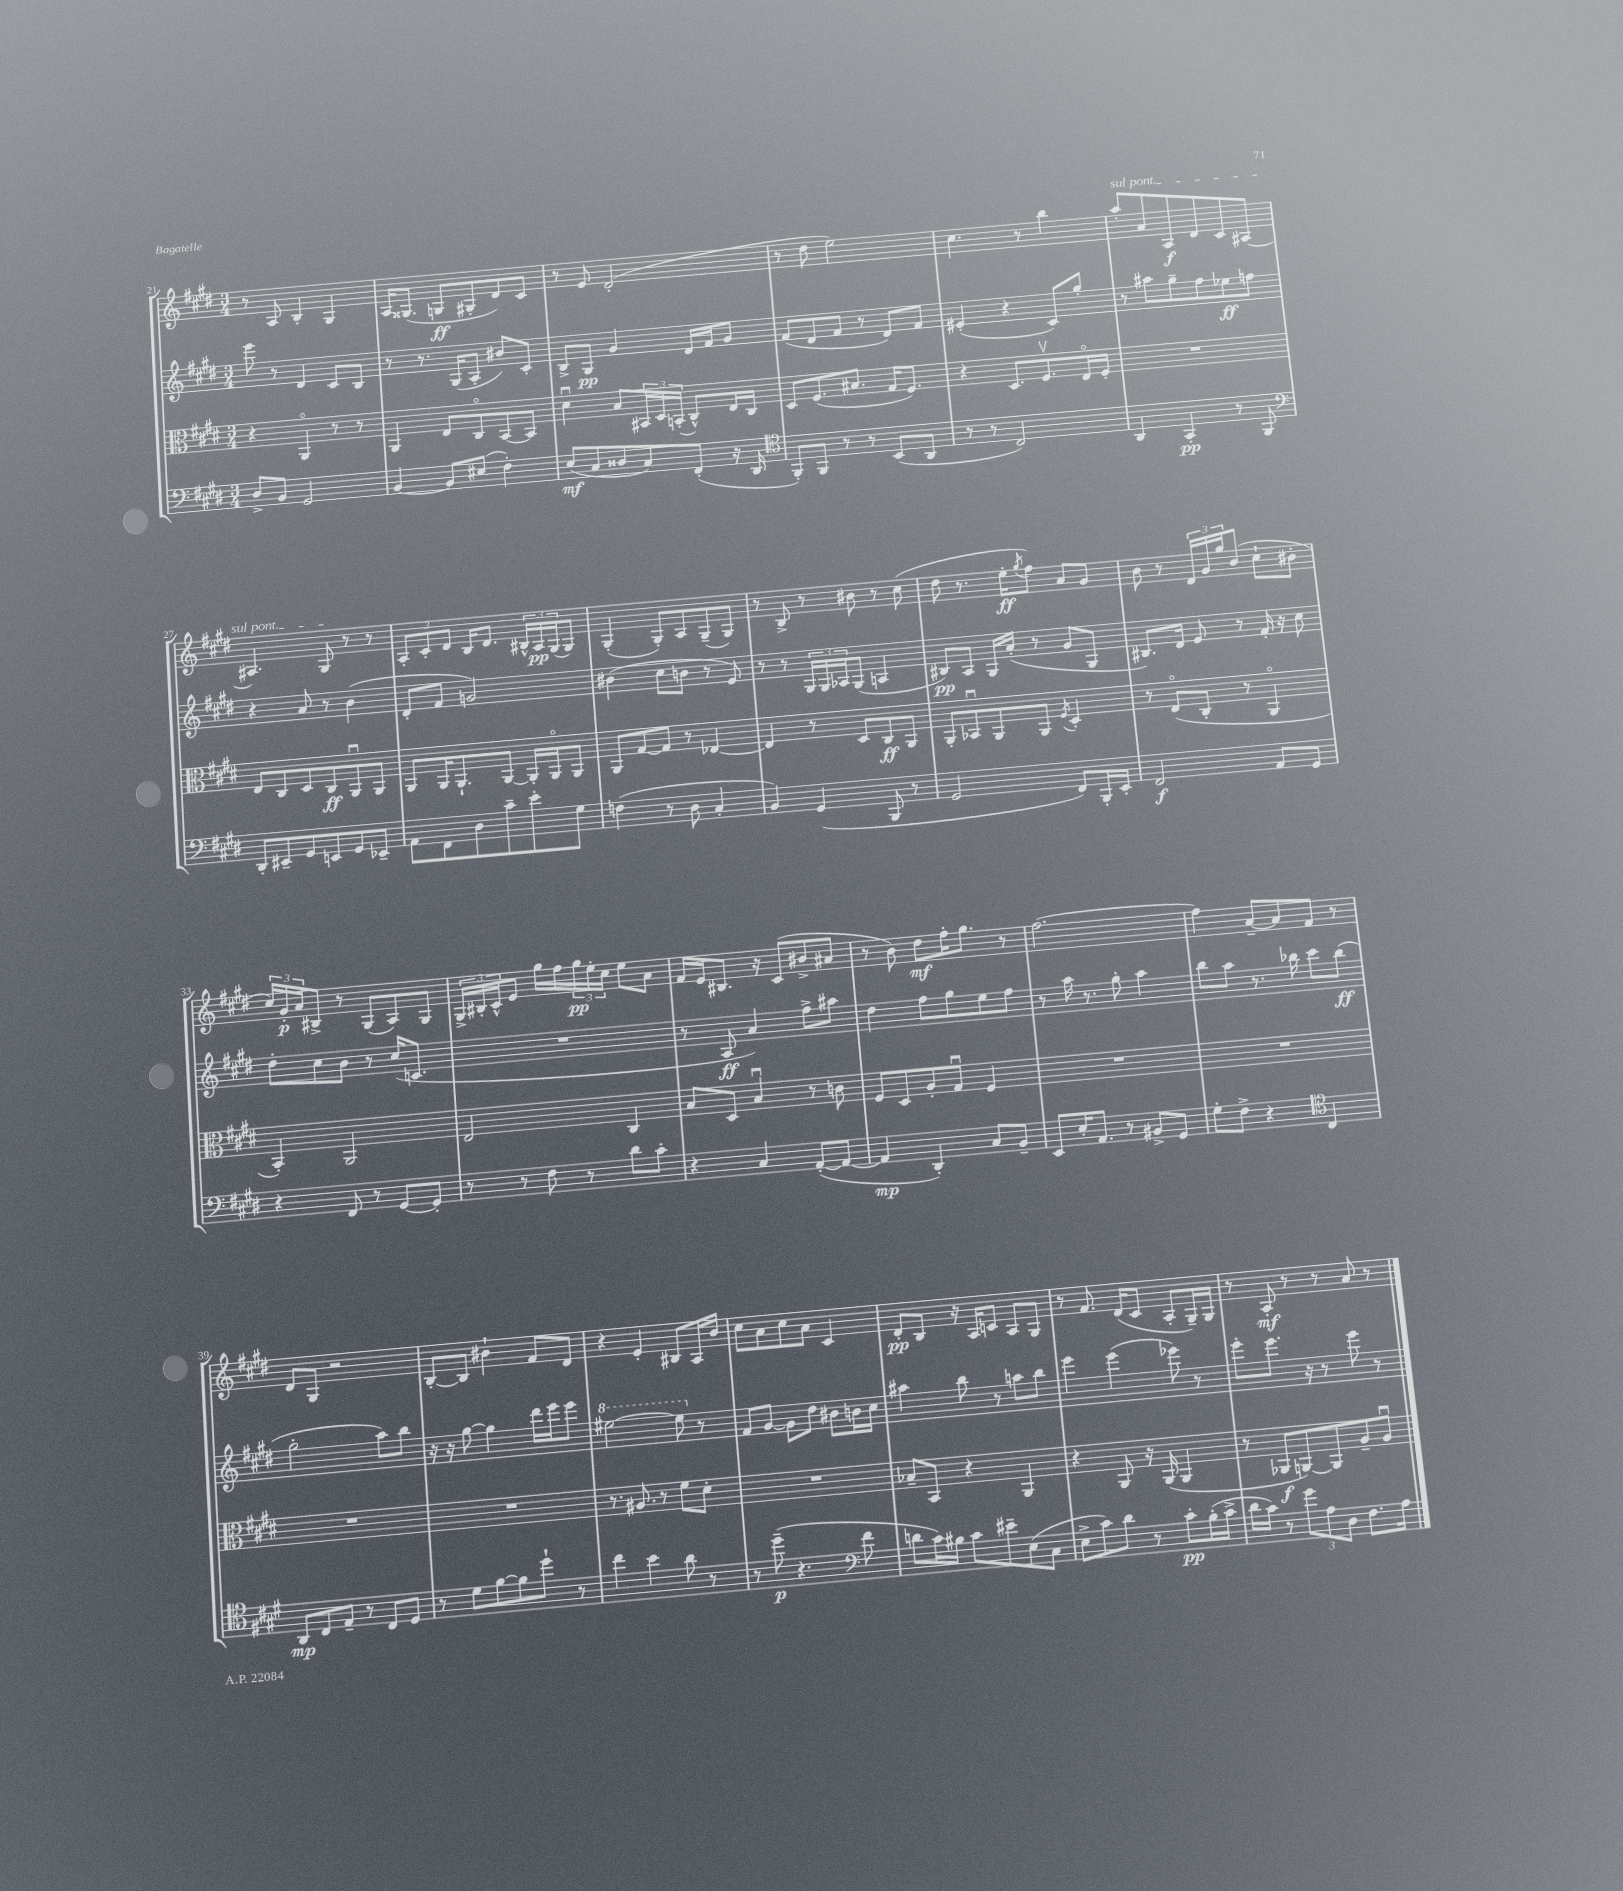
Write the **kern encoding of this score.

**kern	**kern	**kern	**kern
*staff4	*staff3	*staff2	*staff1
*clefF4	*clefC3	*clefG2	*clefG2
*k[f#c#g#d#]	*k[f#c#g#d#]	*k[f#c#g#d#]	*k[f#c#g#d#]
*M3/4	*M3/4	*M3/4	*M3/4
8D#^	4r	8eee	8r
8BB	.	8r	8A
2GG#	4AAo	4d#	4B'
.	8r	8c#	4G#
.	8r	8B	.
=	=	=	=
[4BB	4AA	8r	16A
.	.	.	(8.G##
.	.	8.r	.
8BB]	8E	.	8G
.	.	(16G#	.
(8E#	8C#o	8A'	8G#'
4F#')	[8BB	8b#)	8d#)
.	8BB]	8c#'	8c#
=	=	=	=
(8E	4d#u	8B^	8r
8C#	.	8G#	8e
8D##	8B	4g#	(2d#'
8C#)	24BB#	.	.
.	24D#	.	.
.	(24BB'	.	.
(8FF#'	8C#^^)	16d#	.
.	.	16f#	.
16r	16E	8g#	.
16DD#	16C#	.	.
=	=	=	=
*clefC4	*	*	*
8FF#')	8D#	(8f#	8r
8FF#	(8.F#	8d#	8dd#
8r	.	8f#	2ee)
.	8.B#	.	.
8r	.	8r	.
(8BB	16G#	8d#)	.
.	8.F#)	.	.
8AA	.	8f#	.
=	=	=	=
8r	4r	(4e#'	4.cc#
8r	.	.	.
2C#)	8.D#	4r	.
.	.	.	8r
.	8.F#v	.	.
.	.	8c#)	4bb
.	16Eo	8gg#'	.
.	16F#'	.	.
=	=	=	=
4AA	2.r	8r	8aa'
.	.	8aa#	8a
4GG#'	.	8gg#~	8A
.	.	8ff#	8d#
8r	.	8ee-	8c#
8FF#	.	8ff	[8A#
=	=	=	=
*clefF4	*	*	*
8DD#'	8E	4r	4.A#]
8EE#~	8C#	.	.
8GG#	8D#	8a	.
8EE	8C#	8r	8G#
8GG#	8AAu	(4b	8r
8EE-~	8AA	.	8r
=	=	=	=
8AA	8AA	8d#'	12A'
.	.	.	12c#'
8FF#	16AA	8f#	.
.	.	.	12d#
.	8.AA`	.	.
8D#	.	2g)	16B
.	.	.	8.d#
8c#~	[8AA	.	.
8e'	16AA']	.	24B#^^
.	.	.	24A
.	16AAo	.	.
.	.	.	(24G#
8G#	8AA	.	8G#)
=	=	=	=
(4F	8AA	(4b#	(4G#'
.	[8G#	.	.
8r	8G#]	8cc#	8G#')
8D#	8r	8b	8A
4C#'	[4E-	8r	(8G#~
.	.	8e)	8G#)
=	=	=	=
4BB)	4E-]	8r	8r
.	.	8r	8B^
(4GG#	8r	24G#	8r
.	.	24G#	.
.	.	24A-	.
.	8D#	(8G#	8b#
8BBB	8C#	4A	8r
8r	8AA	.	(8cc#
=	=	=	=
2GG#	8AA'	8B#)	8dd#
.	8BB-u	8A	8.r
.	8AA	16G#	.
.	.	(16a'	16ee'
.	.	.	8qgg#
.	8AA	8r	8ff#)
.	8qF#	.	.
8FF#)	4D#'	8g#	8a
16BBB'	.	8G#	8g#
16EE'	.	.	.
=	=	=	=
2FF#	8r	8.B#)	8b
.	(8Eo	.	8r
.	.	16d#	.
.	8C#'	8e	24d#
.	.	.	24g#
.	.	.	24gg#
.	8r	8r	(8b
8AA	4AAo	16f#'	8cc#`
.	.	16r	.
8GG#	.	8cc#	8b#'
=	=	=	=
4r	4BB')	8dd#'	24cc#)
.	.	.	24g#'
.	.	.	24a
.	.	8cc#	8B#^
8FF#	2AA	8b	8r
8r	.	8r	(8G#
[8GG#	.	(16cc#	8A)
.	.	8.c	.
8GG#']	.	.	8G#
=	=	=	=
8r	2E	2.r	24G#^
.	.	.	24B#'
.	.	.	24c#^^
8r	.	.	8e
8F#	.	.	16gg#
.	.	.	16ff#
8r	.	.	24gg#
.	.	.	24ee'
.	.	.	24cc#
8d#	4C#	.	8ee
8c#'	.	.	8a
=	=	=	=
4r	8B	8r	16f#
.	.	.	16e
.	8D#	8A	8.B#
4C#	4Bu	4a)	.
.	.	.	16r
.	.	.	(8c#
([8AA'	8r	8ff#^	8b#^
8AA_	8c	8aa#	8a#
=	=	=	=
4AA]	8F#	4dd#	8r
.	8D#	.	8b)
4DD#')	8A'	8ff#	8dd#
.	8G#u	8gg#	16ff#'
.	.	.	8.gg#
8C#	4F#	8ee	.
8BB~	.	8ff#	8r
=	=	=	=
8EE	2.r	8r	[2.ff#
16E'	.	16aa	.
8.AA	.	8.r	.
8r	.	8gg#'	.
8BB#^	.	4aa	.
8GG#	.	.	.
=	=	=	=
8G#'	2.r	8bb	4ff#]
8F#^	.	8aa	.
4r	.	8.r	[8a~
.	.	.	8a]
.	.	16bb-	.
*clefC4	*	*	*
4C#	.	8ccc#	8f#
.	.	(8bb-	8r
=	=	=	=
8AA	2.r	2gg#'	8d#
8C#	.	.	8G#
8E~	.	.	2r
8r	.	.	.
8C#	.	8aa)	.
8D#	.	8bb	.
=	=	=	=
8r	2.r	16r	[8B'
.	.	16r	.
8d#	.	[8gg#	8B]
[8f#	.	4gg#]	4b#`
8f#]	.	.	.
8dd#`	.	16ddd#	8f#
.	.	16eee	.
8r	.	8eee	8d#
=	=	=	=
4cc#	8.r	[2eee#	4r
.	8.A#	.	.
4b	.	.	4e'
.	8r	.	.
8a	8f#	8eee#]	8B#
8r	8d#'	8r	16A
.	.	.	16b
=	=	=	=
8r	2.r	8f#	8cc#
(8dd#~	.	[8g#	8a
4.r	.	8g#]	8cc#
.	.	8dd#	8a
.	.	8b#	4c#
*clefF4	*	*	*
8f#	.	16b	.
.	.	16cc#	.
=	=	=	=
8d	8B-~	4aa#	8d#'
16c#)	8BB	.	8B
16B#	.	.	.
8c#	4r	8bb	16r
.	.	.	16A
8e#~	.	8r	8c
(8E	4AA	8aa	8A
8C#	.	8bb	8G#
=	=	=	=
8E^	4r	4eee	8r
8c#)	.	.	8.f#
8d#	8AA	(4eee	.
.	.	.	(16d#
8r	16r	.	8c#
.	(16AA	.	.
8c#'	4AA	8eee-)	8A'
(16B'	.	8r	16G#~)
16c#^	.	.	16G#
=	=	=	=
16d#	8r	8eee'	8r
16c#)	.	.	.
8r	8AA-	8.eee	8A'
12g#	[8AA)	.	8r
.	.	16r	.
12A	.	.	.
.	8AA]	8r	8r
12D#	.	.	.
8.F#	8A~	8eee	8a
.	8Au	8r	8r
16A	.	.	.
==	==	==	==
*-	*-	*-	*-
